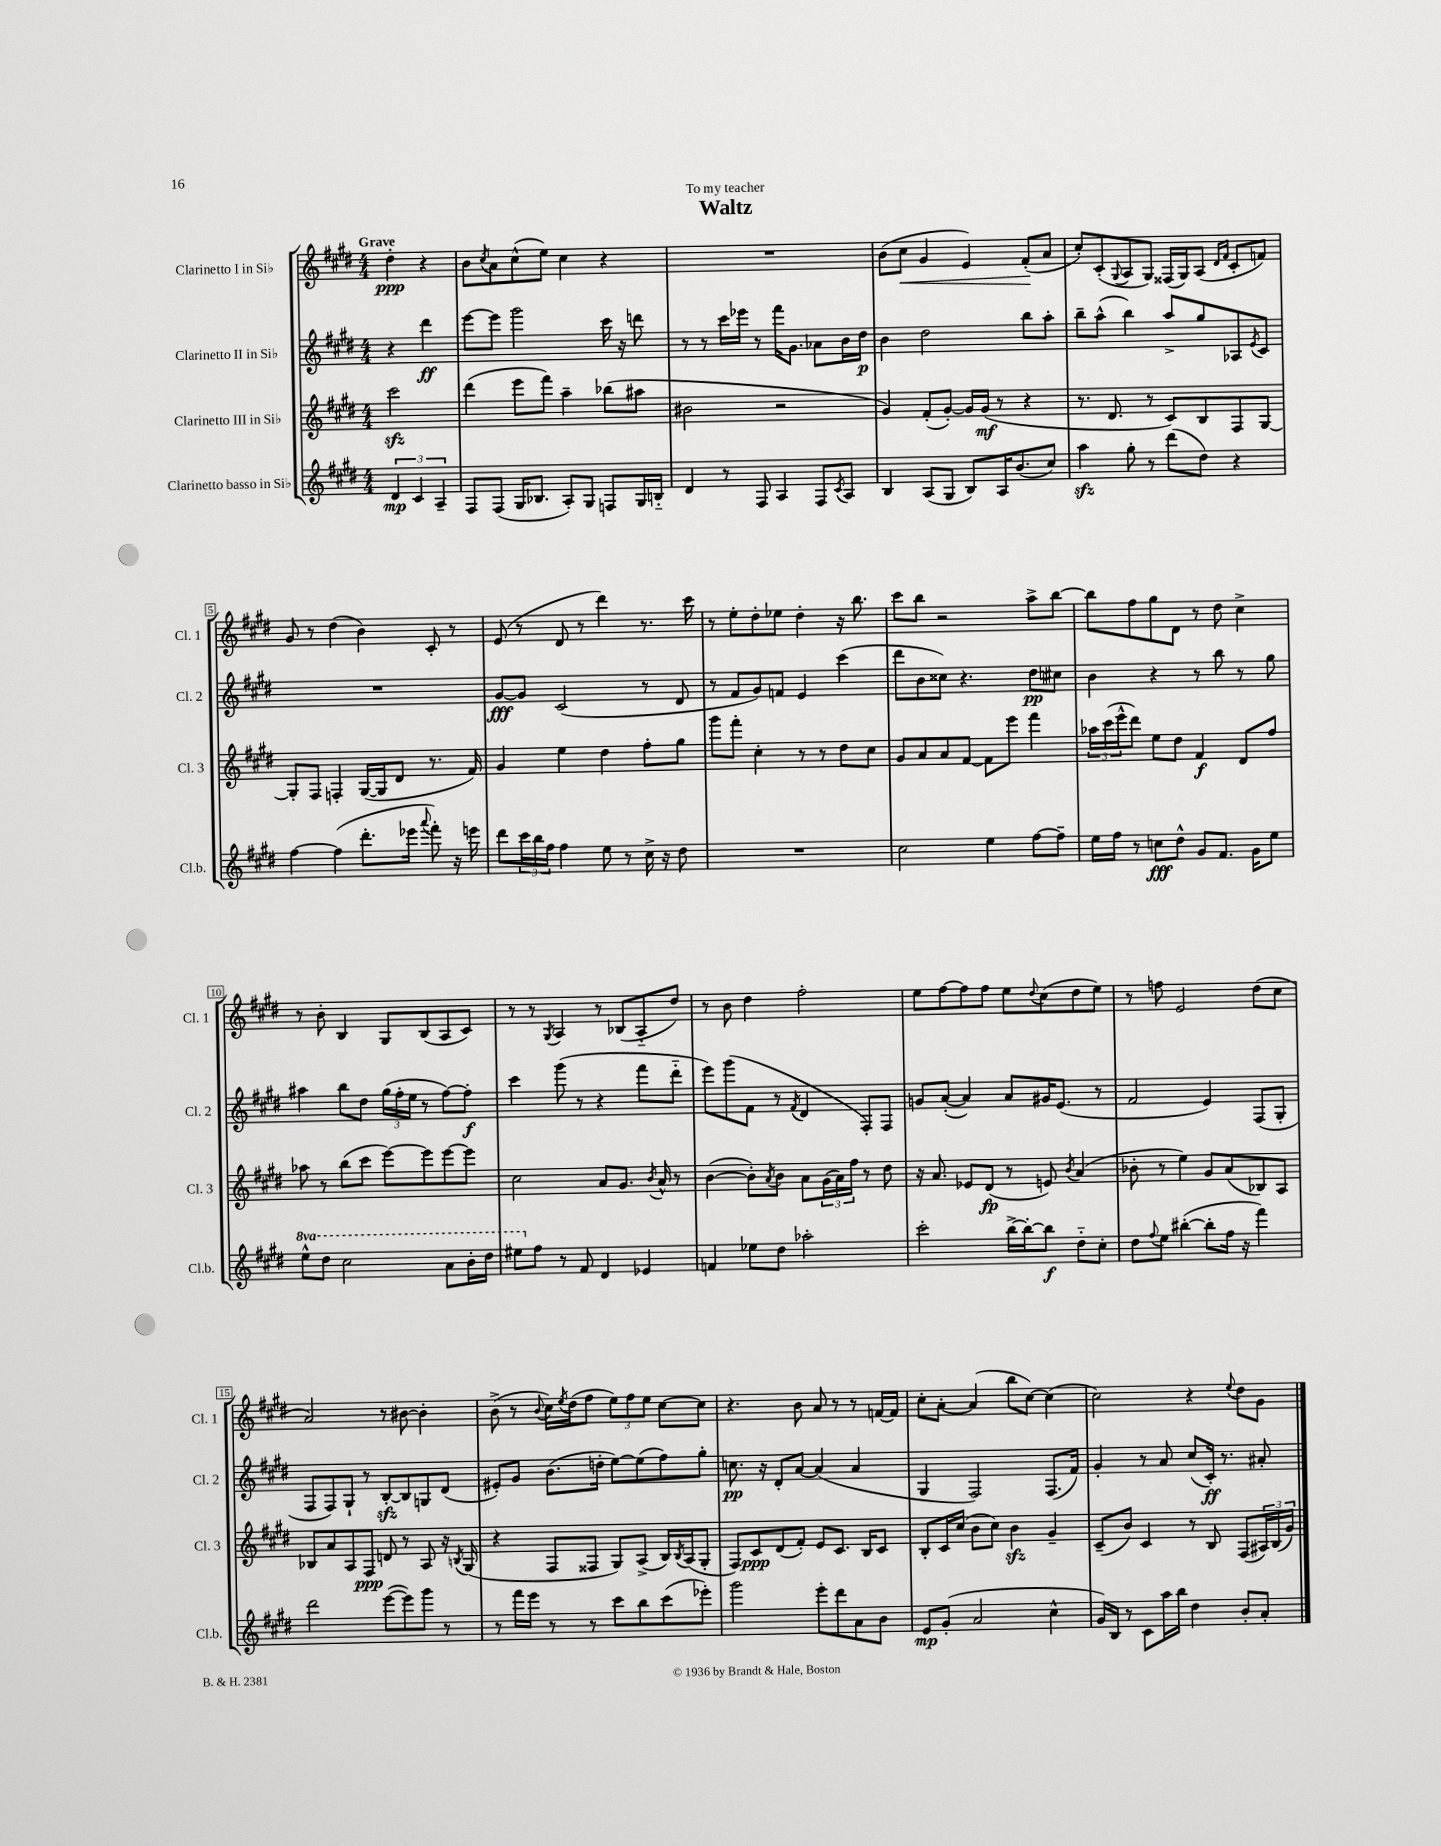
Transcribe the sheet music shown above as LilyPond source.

\header { title = "Waltz" dedication = "To my teacher" }
<<
\new StaffGroup <<
\new Staff = "s0" \with { instrumentName = "Clarinetto I in Sib" shortInstrumentName = "Cl. 1" } {
    \clef treble \key e \major \numericTimeSignature \time 4/4 \partial 2 \tempo "Grave"
    dis''4-.\ppp r4 |
    b'8 \acciaccatura { cis''8 } a'8 cis''8-^( e''8) cis''4 r4 |
    R1 |
    b'8( cis''8\< gis'4 e'4) fis'8-.\!( a'8 |
    cis''8-.) cis'8-.( \appoggiatura { gis8 } a8 gis8) fisis16( gis16) a8( \grace { dis'16 fis'16 } cis'8-. f'8) |
    gis'8 r8 dis''4( b'4) cis'8-. r8 |
    e'8( r8 dis'8 r8 dis'''4) r8. cis'''16 |
    r8 e''8-. dis''8-. ees''8 dis''4-. r16 b''8. |
    cis'''8 b''8 r2 a''8-> b''8~ |
    b''8 fis''8 gis''8 dis'8 r8 dis''8 cis''4-> |
    r8 b'8-. b4 gis8 b8( a8 cis'8) |
    r8 r8 \acciaccatura { gis8 } a4 r8 bes8( a8-_ dis''8) |
    r8 b'8 dis''4 fis''2-. |
    e''8 fis''8~ fis''8 fis''8 e''8 \appoggiatura { dis''8 } cis''8( dis''8 e''8) |
    r8 f''8 e'2 dis''8( cis''8 |
    a'2) r8 bis'8~ bis'4-. |
    b'8->( r8 \appoggiatura { b'8 } cis''16) \acciaccatura { e''8 } dis''16( fis''8 \tuplet 3/2 { e''8) fis''8 e''8 } cis''8~ cis''8 |
    r4. b'8 a'8 r8 r8 f'16~ f'16 |
    cis''8-. a'8~-. a'4( b''8 cis''8~) cis''4( |
    cis''2) r4 \appoggiatura { e''8 } dis''8 gis'8 \bar "|." |
}
\new Staff = "s1" \with { instrumentName = "Clarinetto II in Sib" shortInstrumentName = "Cl. 2" } {
    \clef treble \key e \major \numericTimeSignature \time 4/4 \partial 2
    r4 dis'''4\ff |
    e'''8~ e'''8 gis'''2 cis'''16 r16 d'''8 |
    r8 r8 cis'''16 ees'''16 r8 fis'''16 gis'8. aes'8 b'16 dis''16\p |
    b'4 dis''2 b''8 a''8-. |
    b''8-- a''8-^( b''4) a''8-> gis''8 aes8 \acciaccatura { e'8 } cis'8 |
    R1 |
    gis'8~\fff gis'8 cis'2( r8 dis'8 |
    r8 fis'8 gis'8) f'8 e'4 cis'''4( |
    dis'''8 b'8 cisis''8) r4. dis''8\pp cis''8 |
    b'4 r4 r8 b''8 r8 gis''8 |
    ais''4 b''8 dis''8 \tuplet 3/2 { gis''16( fis''16-. e''16 } r8 fis''8~) fis''8-.\f |
    cis'''4 gis'''8( r8 r4 fis'''8 dis'''8-_ |
    e'''8) gis'''8( fis'8 r8 \acciaccatura { fis'8 } dis'4 fis8-.) fis8 |
    g'8 a'8~-.( a'4) a'8 gis'16 e'8.( r8 |
    fis'2 e'4) fis8( gis8-. |
    fis8 fis8) gis8-! r8 b8~-.\sfz b8 g8 dis'8( |
    eis'8-.) gis'8 b'8.( d''16-. e''8~) e''8( fis''8) gis''8-. |
    c''8.\pp r16 dis'8-. a'8~ a'4( a'4 |
    gis4 fis2) fis8.( fis'16) |
    gis'4-. r8 a'8 cis''8( cis'16-.\ff) r8. ais'8-. \bar "|." |
}
\new Staff = "s2" \with { instrumentName = "Clarinetto III in Sib" shortInstrumentName = "Cl. 3" } {
    \clef treble \key e \major \numericTimeSignature \time 4/4 \partial 2
    cis'''2\sfz |
    dis'''4( e'''8 fis'''8) a''4-- bes''8( ais''8 |
    bis'2 r2 |
    gis'4) fis'8-.( gis'8~-.) gis'16 gis'16\mf( r8 r4 |
    r8. dis'8. r8 cis'8) b8 fis8 gis8~ |
    gis8-. fis8 f4-. gis16~( gis16 dis'8 r8. fis'16) |
    gis'4 e''4 dis''4 fis''8-. gis''8 |
    gis'''8 fis'''8-. cis''4-. r8 r8 dis''8 cis''8 |
    gis'8 a'8 a'8 fis'8~ fis'8 e'''8 fis'''4 |
    \tuplet 3/2 { aes''16 cis'''16( e'''16-^ } dis'''8) e''8 dis''8 fis'4\f dis'8 fis''8 |
    aes''8 r8 b''8( cis'''8 e'''8~) e'''8 e'''8~ e'''8 |
    cis''2 a'8 gis'8. \acciaccatura { b'8 } a'16-^ r8 |
    b'4~( b'8-.) \acciaccatura { a'8 } b'8 a'8 \tuplet 3/2 { gis'16( a'16) fis''16 } r8 dis''8 |
    r16 a'8. ees'8 dis'8\fp( r8 e'8) \acciaccatura { b'8 } a'4( |
    bes'8-. r8 e''4) gis'8 a'8( bes8) a8 |
    bes8 a'8 a8 fis8\ppp d'8 r8 a8 r16 \acciaccatura { b8 } gis16( |
    r4 fis8 fisis8 gis8) a8->( b16) \acciaccatura { b8 } a16( gis8-. |
    fis8) cis'8\ppp dis'8( fis'8-.) e'8 cis'8. b16 cis'8 |
    b8-. cis'16 cis''16( b'8 cis''8) b'4\sfz gis'4-- |
    cis'8--( b'8) cis'4 r8 b8 fis8( \tuplet 3/2 { ais16) b16( gis'16) } \bar "|." |
}
\new Staff = "s3" \with { instrumentName = "Clarinetto basso in Sib" shortInstrumentName = "Cl.b." } {
    \clef treble \key e \major \numericTimeSignature \time 4/4 \set Staff.ottavationMarkups = #ottavation-simple-ordinals \partial 2
    \tuplet 3/2 { dis'4\mp cis'4 a4-- } |
    fis8 fis8( gis16 bes8. a8-.) gis8 f8 gis16 b16-_ |
    dis'4 r8 fis8 a4 fis8 \acciaccatura { cis'8 } a8 |
    b4 a8( gis8 b8) a16 b'8.( cis''8) |
    a''4\sfz gis''8-. r8 dis'''8( dis''8) r4 |
    fis''4~ fis''4( dis'''8.-. ees'''16 \appoggiatura { a'''8 } fis'''8-.) r16 e'''16 |
    dis'''8 \tuplet 3/2 { cis'''16 b''16 fis''16 } fis''4 e''8 r8 cis''16-> r16 dis''8 |
    R1 |
    cis''2 e''4 fis''8~ fis''8-- |
    e''16 fis''16 r8 c''8\fff dis''8-^ gis'8 fis'8. gis'16 e''8 |
    \ottava #1 e'''8-^ dis'''8 cis'''2 a''8 b''16-. dis'''16 |
    eis'''8 \ottava #0 fis''8 r8 fis'8 dis'4 ees'4 |
    f'4 ees''8 dis''8 aes''2-. |
    cis'''2-. b''16~-> b''16~-. b''8\f dis''8-_ cis''8-. |
    dis''8 \appoggiatura { fis''8 } e''8 bis''4~-.( bis''8-. fis''16 r16 fis'''4) |
    dis'''2 e'''8~( e'''8) gis'''8 r8 |
    r8 fis'''16 e'''16 r8 r8 cis'''8 b''8 cis'''8( ees'''8-.) |
    gis'''2 e'''8-. dis'''8 a'8 b'8 |
    e'8\mp gis'8-.( a'2 cis''4-^ |
    gis'16) b16 r8 cis'8 a''16 b''16 dis''4 b'8-. a'8-. \bar "|." |
}
>>
>>
\layout { \context { \Score \override BarNumber.stencil = #(make-stencil-boxer 0.1 0.3 ly:text-interface::print) } }
